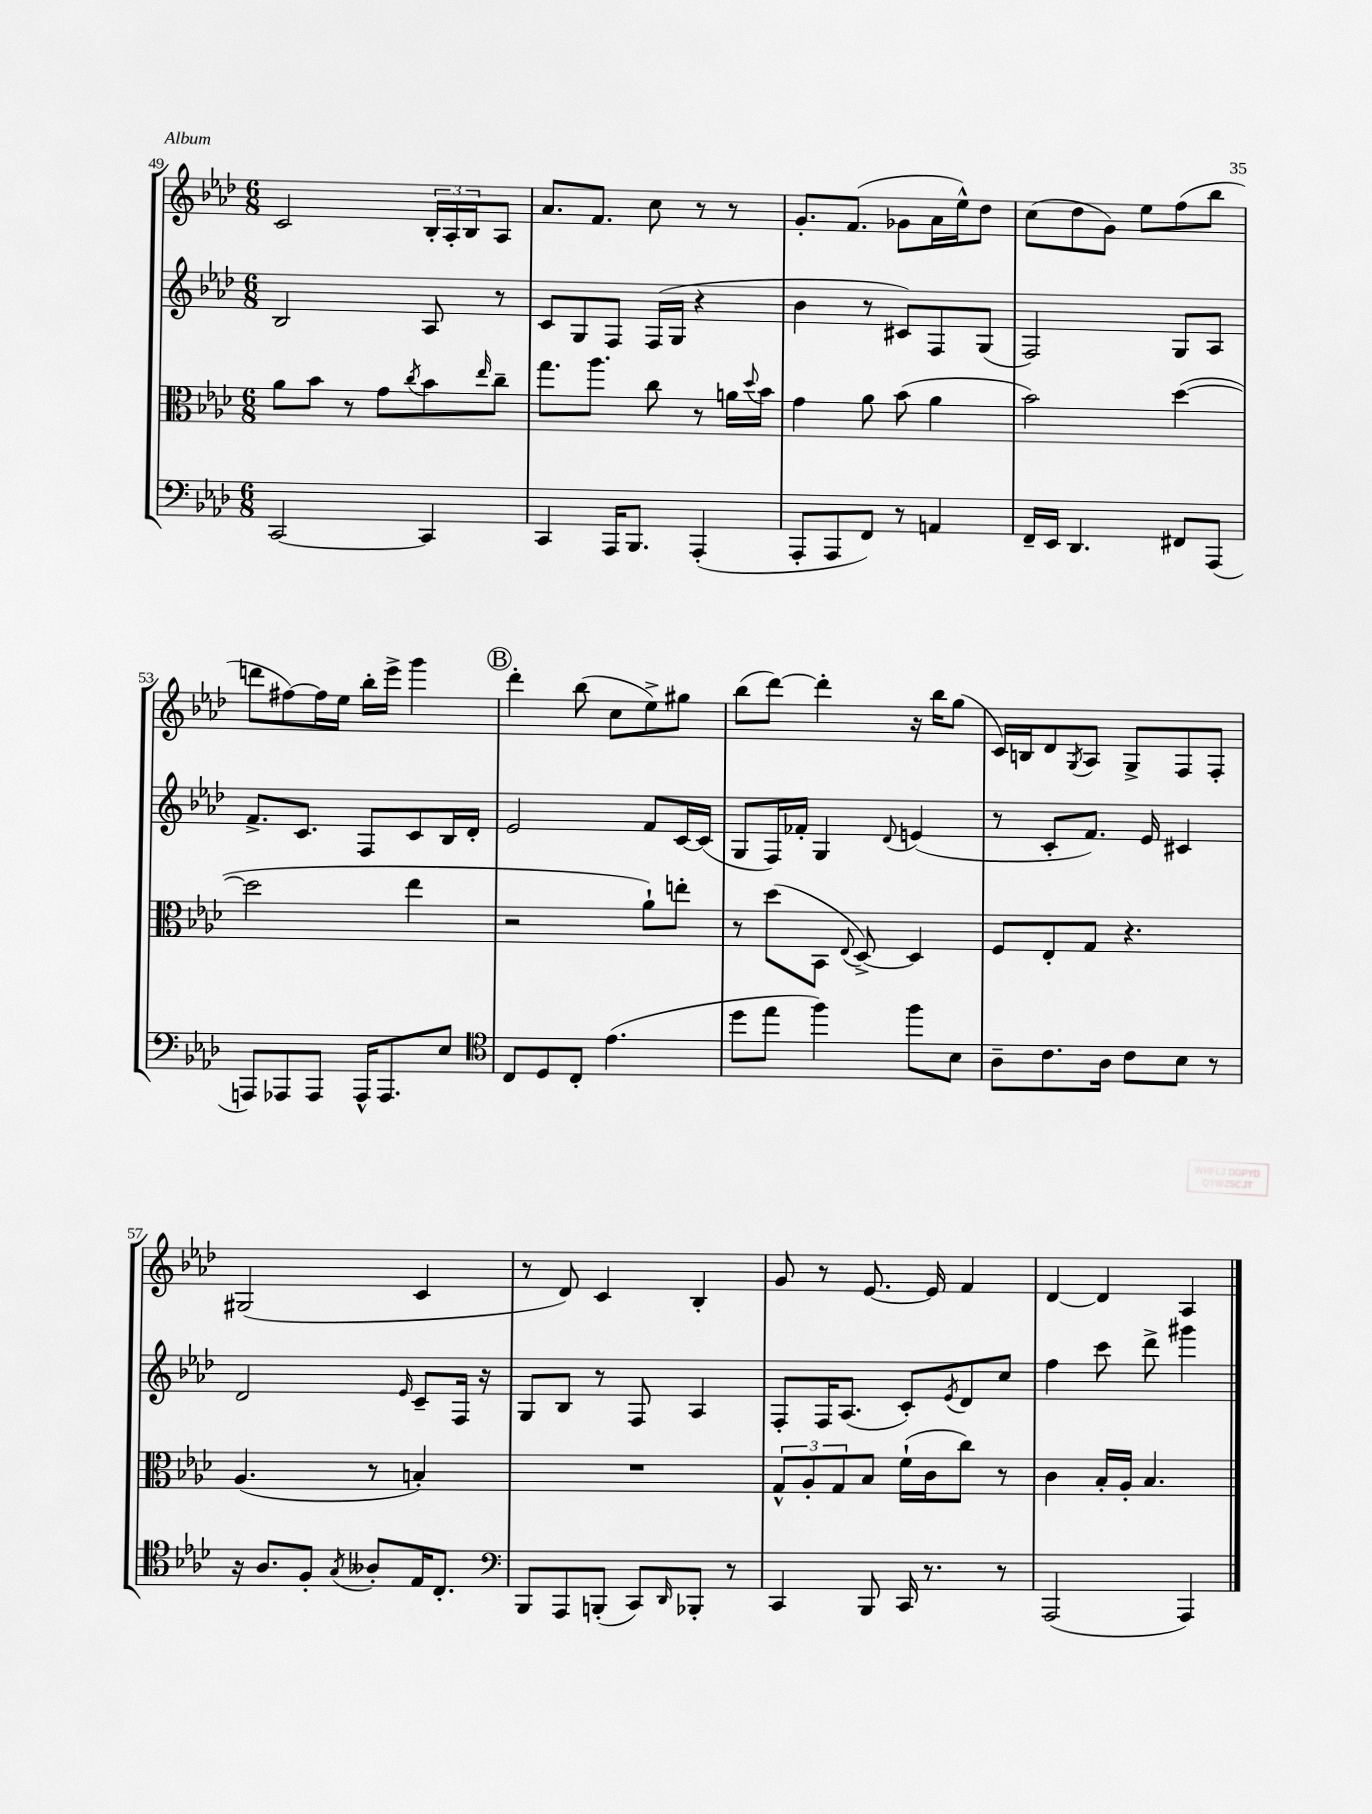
<<
\new StaffGroup <<
\new Staff = "s0" {
    \clef treble \key aes \major \numericTimeSignature \time 6/8
    c'2 \tuplet 3/2 { bes16-. aes16-. bes16 } aes8 |
    aes'8. f'8. c''8 r8 r8 |
    g'8.-. f'8.( ges'8 aes'16 ees''16-^) des''8 |
    c''8( des''8 g'8) ees''8 f''8( bes''8 |
    d'''8 fis''8~) fis''16 ees''16 bes''16-. ees'''16-> g'''4 |
    \mark \markup { \circle "B" } des'''4-. bes''8( c''8 ees''8->) gis''8 |
    bes''8( des'''8~) des'''4-. r16 bes''16 g''8( |
    c'16) b16 des'8 \acciaccatura { g8 } aes8 g8-> f8 f8-. |
    gis2( c'4 |
    r8 des'8) c'4 bes4-. |
    g'8 r8 ees'8.~ ees'16 f'4 |
    des'4~ des'4 aes4 \bar "|." |
}
\new Staff = "s1" {
    \clef treble \key aes \major \numericTimeSignature \time 6/8
    bes2 aes8 r8 |
    c'8 g8 f8 f16( g16 r4 |
    bes'4 r8 cis'8) f8 g8( |
    f2) g8 aes8 |
    f'8.-> c'8. f8 c'8 bes16 des'16-. |
    \mark \markup { \circle "B" } ees'2 f'8 c'16~ c'16( |
    g8 f16) fes'16-. g4 \appoggiatura { des'8 } e'4( |
    r8 c'8-. f'8.) ees'16 cis'4 |
    des'2 \grace { ees'16 } c'8-- f16 r16 |
    g8 bes8 r8 f8 aes4 |
    f8-. f16 aes8.( c'8-.) \acciaccatura { ees'8 } des'8 c''8 |
    f''4 c'''8 des'''8-> gis'''4 \bar "|." |
}
\new Staff = "s2" {
    \clef alto \key aes \major \numericTimeSignature \time 6/8
    aes'8 bes'8 r8 g'8 \acciaccatura { c''8 } bes'8 \grace { ees''16 } c''8-- |
    g''8. aes''8. c''8 r8 a'16 \appoggiatura { des''8 } bes'16 |
    g'4 aes'8 bes'8( aes'4 |
    bes'2) des''4~( |
    des''2 ees''4 |
    \mark \markup { \circle "B" } r2 aes'8-!) e''8-. |
    r8 des''8( bes,8 \appoggiatura { ees8 } des8~->) des4 |
    f8 ees8-. g8 r4. |
    aes4.( r8 b4-.) |
    R2. |
    \tuplet 3/2 { g8-^ aes8-. g8 } bes8 f'16-!( c'16 c''8) r8 |
    c'4 bes16-. aes16-. bes4. \bar "|." |
}
\new Staff = "s3" {
    \clef bass \key aes \major \numericTimeSignature \time 6/8
    c,2~ c,4 |
    c,4 aes,,16 bes,,8. aes,,4-.( |
    aes,,8-. aes,,8 f,8) r8 a,4 |
    f,16-- ees,16 des,4. fis,8 aes,,8( |
    a,,8) aes,,8 aes,,8 aes,,16-^ aes,,8. ees8 |
    \mark \markup { \circle "B" } \clef tenor c8 des8 c8-. ees'4.( |
    des''8 ees''8 f''4) f''8 bes8 |
    aes8-- c'8. aes16 c'8 bes8 r8 |
    r16 aes8. f8-. \acciaccatura { g8 } aeses8-. ees16 c8.-. |
    \clef bass bes,,8 aes,,8 b,,8-.( c,8) \grace { des,16 } bes,,8-. r8 |
    c,4 bes,,8 c,16 r8. r8 |
    aes,,2( aes,,4) \bar "|." |
}
>>
>>
\layout { \context { \Score currentBarNumber = #49 } }
